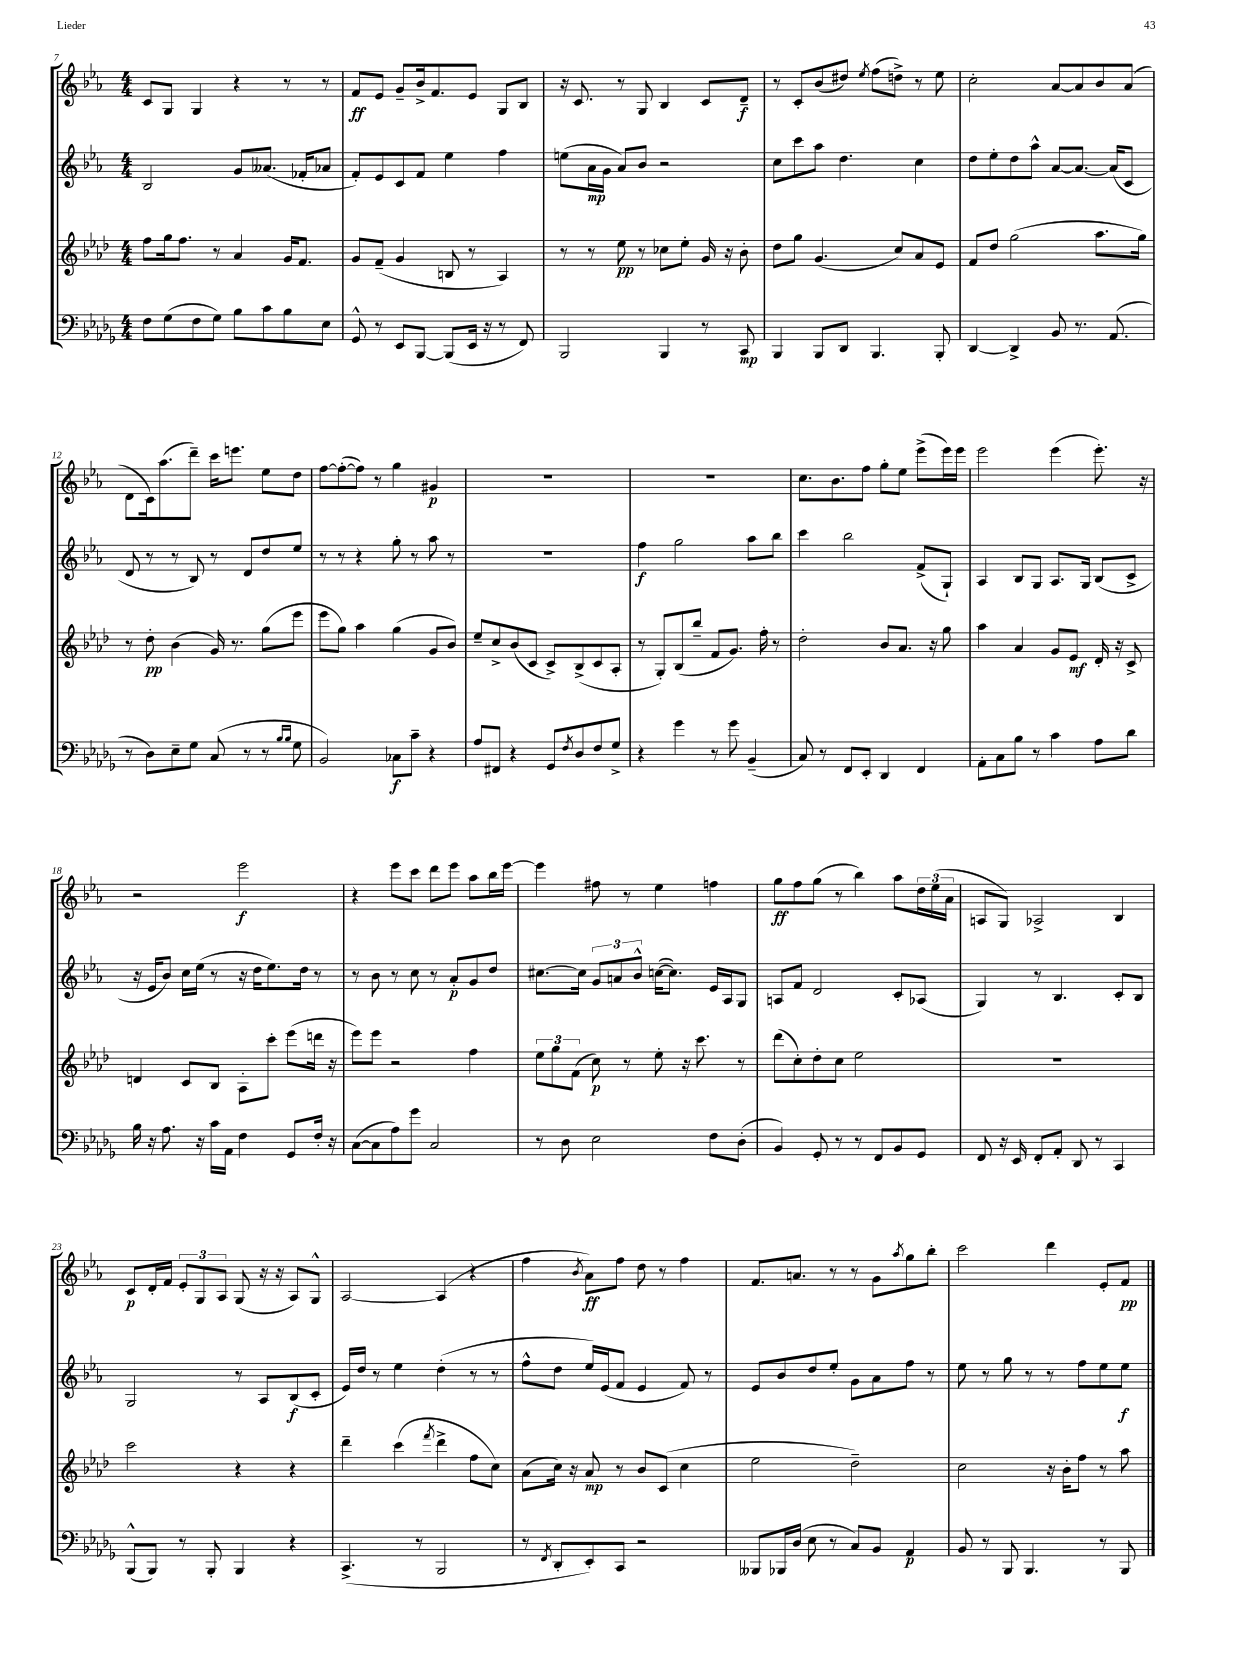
<<
\new StaffGroup <<
\new Staff = "s0" {
    \clef treble \key ees \major \numericTimeSignature \time 4/4
    c'8 g8 g4 r4 r8 r8 |
    f'8\ff ees'8 g'8-- bes'16-> f'8. ees'8 g8 bes8 |
    r16 c'8. r8 g8 bes4 c'8 d'8--\f |
    r8 c'8-. bes'8( dis''8) \acciaccatura { ees''8 } f''8( d''8->) r8 ees''8 |
    c''2-. aes'8~ aes'8 bes'8 aes'8( |
    d'8 c'16) aes''8.( d'''8--) c'''16 e'''8. ees''8 d''8 |
    f''8~ f''8~-.( f''8) r8 g''4 gis'4\p |
    R1 |
    R1 |
    c''8. bes'8. f''8 g''8-. ees''8 ees'''8->( ees'''16) ees'''16 |
    ees'''2 ees'''4( ees'''8.-.) r16 |
    r2 ees'''2\f |
    r4 ees'''8 c'''8 d'''8 ees'''8 aes''8 bes''16 ees'''16~ |
    ees'''4 fis''8 r8 ees''4 f''4 |
    g''8\ff f''8 g''8( r8 bes''4) aes''8 \tuplet 3/2 { d''16 ees''16( aes'16 } |
    a8 g8) aes2-> bes4 |
    c'8\p d'16-. f'16 \tuplet 3/2 { ees'8-. g8 aes8 } g8( r16 r16 aes8) g8-^ |
    aes2~ aes4( r4 |
    f''4 \acciaccatura { bes'8 } aes'8\ff) f''8 d''8 r8 f''4 |
    f'8. a'8. r8 r8 g'8 \acciaccatura { aes''8 } g''8 bes''8-. |
    c'''2 d'''4 ees'8-. f'8\pp \bar "|." |
}
\new Staff = "s1" {
    \clef treble \key ees \major \numericTimeSignature \time 4/4
    bes2 g'8 aeses'8.( fes'16-. aes'8 |
    f'8-.) ees'8 c'8 f'8 ees''4 f''4 |
    e''8( aes'16\mp g'16 aes'8) bes'8 r2 |
    c''8 c'''8 aes''8 d''4. c''4 |
    d''8 ees''8-. d''8 aes''8-^ aes'8~ aes'8.~ aes'16( c'8 |
    d'8 r8 r8 bes8) r8 d'8 d''8 ees''8 |
    r8 r8 r4 g''8-. r8 aes''8 r8 |
    R1 |
    f''4\f g''2 aes''8 bes''8 |
    c'''4 bes''2 f'8->( g8-!) |
    aes4 bes8 g8 aes8. g16 bes8( c'8-> |
    r16 ees'16 bes'8) c''16 ees''16( r8 r16 d''16 ees''8.) d''16 r8 |
    r8 bes'8 r8 c''8 r8 aes'8-.\p g'8 d''8 |
    cis''8.~ cis''16 \tuplet 3/2 { g'8 a'8 bes'8-^ } c''16~( c''8.) ees'16 aes16 g8 |
    a8 f'8 d'2 c'8-. aes8( |
    g4) r8 bes4. c'8-. bes8 |
    g2 r8 aes8 bes8\f( c'8-. |
    ees'16) d''16 r8 ees''4 d''4-.( r8 r8 |
    f''8-^ d''8 ees''16) ees'16( f'8 ees'4 f'8) r8 |
    ees'8 bes'8 d''8 ees''8-. g'8 aes'8 f''8 r8 |
    ees''8 r8 g''8 r8 r8 f''8 ees''8 ees''8\f \bar "|." |
}
\new Staff = "s2" {
    \clef treble \key aes \major \numericTimeSignature \time 4/4
    f''8 g''16 f''8. r8 aes'4 g'16 f'8. |
    g'8 f'8--( g'4 b8 r8 aes4) |
    r8 r8 ees''8\pp r8 ces''8 ees''8-. g'16 r16 bes'8-. |
    des''8 g''8 g'4.( c''8) aes'8 ees'8 |
    f'8 des''8 g''2( aes''8. g''16) |
    r8 des''8-.\pp bes'4( g'16) r8. g''8( ees'''8 |
    ees'''8 g''8) aes''4 g''4( g'8 bes'8) |
    ees''8-- c''8-> bes'8( c'8 c'8->) bes8->( c'8 aes8-. |
    r8 g8-.) bes8( bes''8-- f'8 g'8.) f''16-. r8 |
    des''2-. bes'8 aes'8. r16 g''8 |
    aes''4 aes'4 g'8 ees'8\mf des'16-. r16 c'8-> |
    d'4 c'8 bes8 aes8-. c'''8-. ees'''8( d'''16 r16 |
    ees'''8) ees'''8 r2 f''4 |
    \tuplet 3/2 { ees''8 g''8 f'8( } c''8\p) r8 ees''8-. r16 c'''8. r8 |
    des'''8( c''8-.) des''8-. c''8 ees''2 |
    R1 |
    c'''2 r4 r4 |
    des'''4-- c'''4( \acciaccatura { f'''8 } des'''4-> f''8 c''8) |
    aes'8( c''16) r16 aes'8\mp r8 bes'8 c'8( c''4 |
    ees''2 des''2--) |
    c''2 r16 bes'16-. f''8 r8 aes''8 \bar "|." |
}
\new Staff = "s3" {
    \clef bass \key des \major \numericTimeSignature \time 4/4
    f8 ges8( f8 ges8) bes8 c'8 bes8 ees8 |
    ges,8-^ r8 ees,8 bes,,8~ bes,,8( ees,16 r16 r8 f,8) |
    bes,,2 bes,,4 r8 c,8\mp |
    bes,,4 bes,,8 des,8 bes,,4. bes,,8-. |
    des,4~ des,4-> bes,8 r8. aes,8.( |
    r8 des8) ees8-- ges8 c8( r8 r8 \grace { bes16 bes16 } ges8 |
    bes,2) ces8\f c'8-- r4 |
    aes8 fis,8 r4 ges,8 \acciaccatura { f8 } des8 f8 ges8-> |
    r4 ges'4 r8 ges'8 bes,4--( |
    c8) r8 f,8 ees,8-. des,4 f,4 |
    aes,8-. c8 bes8 r8 c'4 aes8 des'8 |
    bes16 r16 aes8. r16 c'16 aes,16 f4 ges,8 f16-. r16 |
    c8~( c8 aes8) ges'8 c2 |
    r8 des8 ees2 f8 des8-.( |
    bes,4) ges,8-. r8 r8 f,8 bes,8 ges,8 |
    f,8 r16 ees,16 f,8-. aes,8-. des,8 r8 c,4 |
    bes,,8-^( bes,,8) r8 bes,,8-. bes,,4 r4 |
    c,4.->( r8 bes,,2 |
    r8 \acciaccatura { f,8 } des,8-. ees,8-.) c,8 r2 |
    beses,,8 bes,,16 des16( ees8 r8 c8) bes,8 aes,4\p |
    bes,8 r8 bes,,8 bes,,4. r8 bes,,8 \bar "|." |
}
>>
>>
\layout { \context { \Score currentBarNumber = #7 } }
